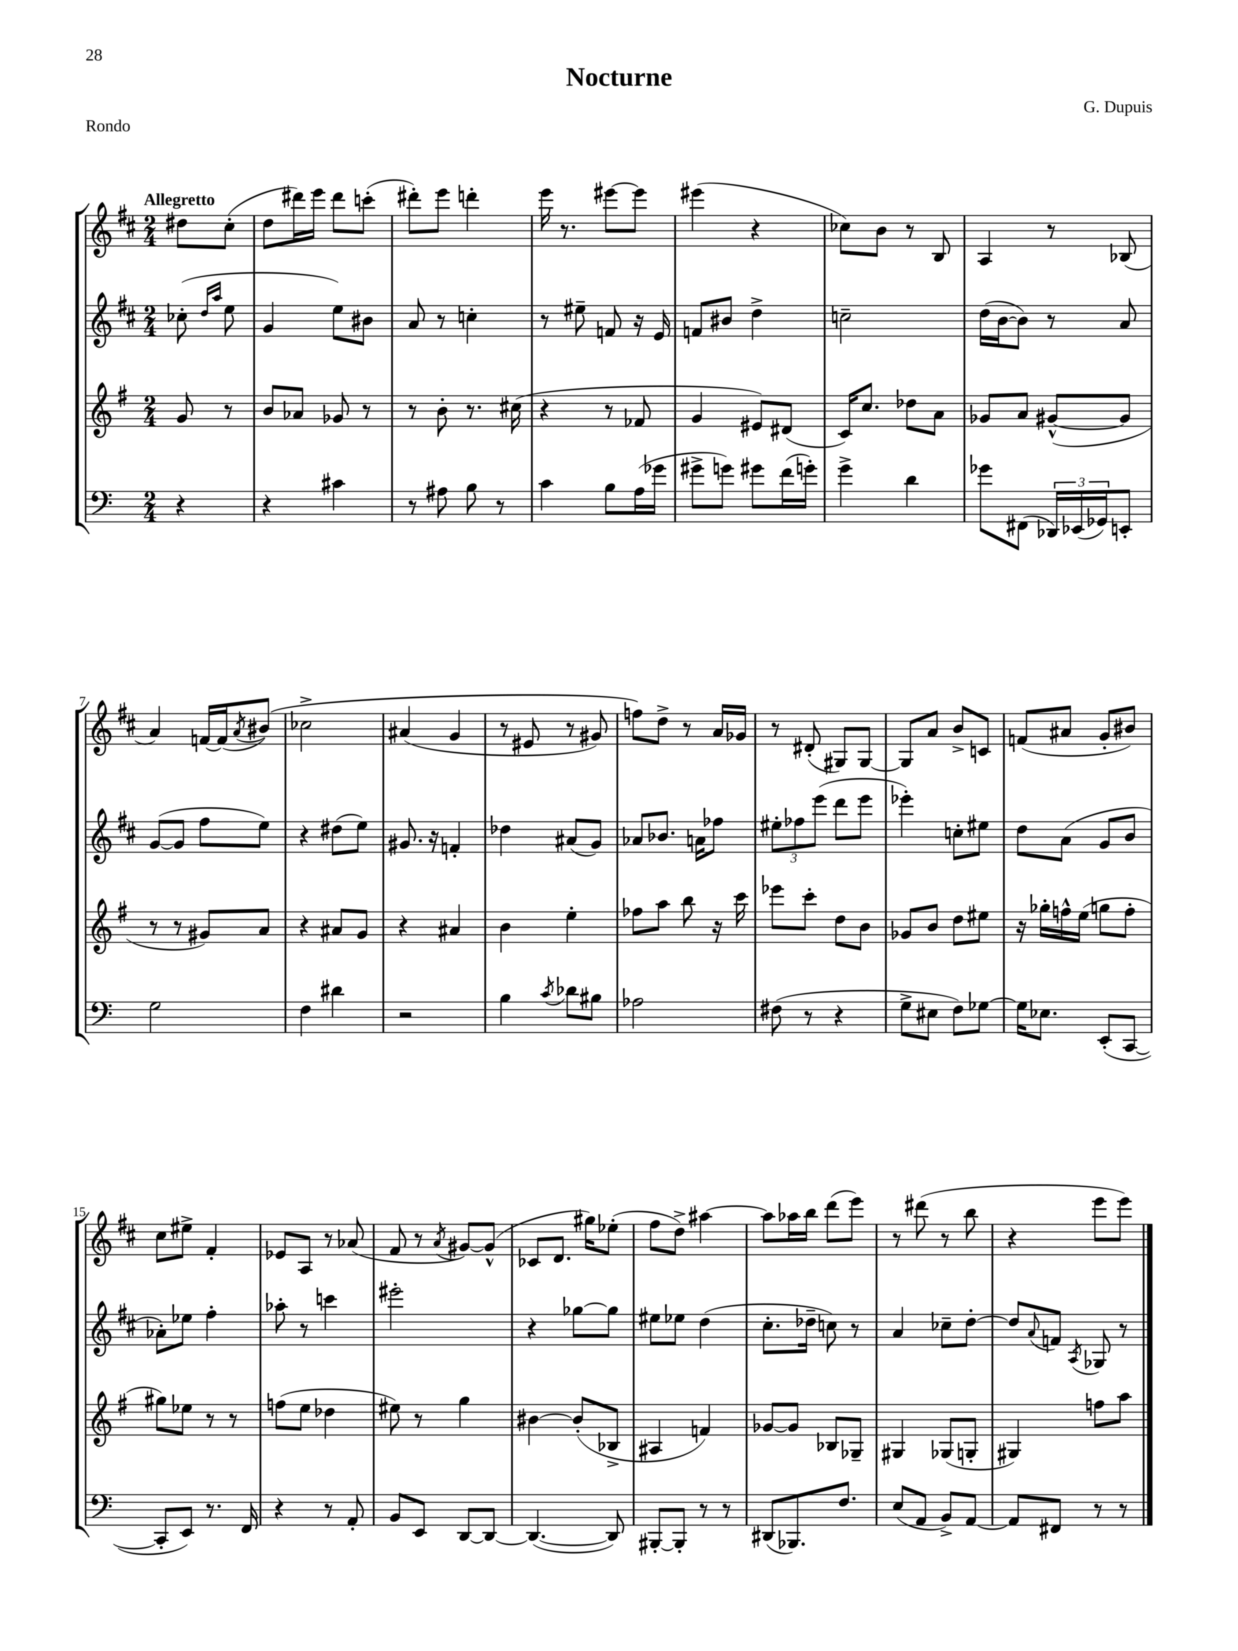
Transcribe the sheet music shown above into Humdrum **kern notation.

**kern	**kern	**kern	**kern
*part4	*part3	*part2	*part1
*staff4	*staff3	*staff2	*staff1
*clefF4	*clefG2	*clefG2	*clefG2
*k[]	*k[f#]	*k[f#c#]	*k[f#c#]
*M2/4	*M2/4	*M2/4	*M2/4
=	=	=	=
!	!	!	!LO:TX:a:B:t=Allegretto
4r	8g/	(8cc-X'\	8dd#X\L
.	.	16qqdd/LL	.
.	.	16qqaa/JJ	.
.	8r	8ee\	(8cc#'\J
=1	=1	=1	=1
4r	8b/L	4g/	8dd\L
.	8a-X/J	.	16ddd#X\L)
.	.	.	16eee\JJ
4c#X\	8g-X/	8ee\L)	8ddd#\L
.	8r	8b#X\J	(8cccn'\J
=2	=2	=2	=2
8r	8r	8a/	8ddd#X'\L)
8A#X\	8b'\	8r	8eee\J
8B\	8.r	4ccn'\	4dddn'\
8r	.	.	.
.	(16cc#X\	.	.
=3	=3	=3	=3
4c\	4r	8r	16eee\
.	.	.	8.r
.	.	8ee#X~\	.
8B\L	8r	8fn/	[8eee#X\L
(16A\L	8f-X/	16r	8eee#\J]
16g-X\JJ	.	16e/	.
=4	=4	=4	=4
8g#X^\L	4g/	8fn/L	(4eee#X\
8gn\J)	.	8b#X/J	.
8g#X\L	8e#X/L)	4dd^\	4r
(16f\L	(8d#X/J	.	.
16gn'\JJ)	.	.	.
=5	=5	=5	=5
4g^\	16c/KL)	2ccn~\	8cc-X\L)
.	8.cc/J	.	.
.	.	.	8b\J
4d\	8dd-X\L	.	8r
.	8a\J	.	8B/
=6	=6	=6	=6
8g-X\L	8g-X/L	(16dd\LL	4A/
.	.	[16b\J	.
(8FF#X\J	8a/J	8b\J])	.
24DD-X/LL)	([8g#X^^/L	8r	8r
(24EE-X/	.	.	.
24GG-X/J)	.	.	.
8EEn'/J	8g#/J]	8a/	(8B-X/
!!LO:LB:g=z
=7	=7	=7	=7
2G\	8r	([8g/L	4a/)
.	8r	8g/J]	.
.	8g#X/L)	8ff#\L	[16fn/LL
.	.	.	(16f/J]
.	.	.	8qa/
.	8a/J	8ee\J)	(8b#X/J)
=8	=8	=8	=8
4F\	4r	4r	2cc-X^\
4d#X\	8a#X/L	(8dd#X\L	.
.	8g/J	8ee\J)	.
=9	=9	=9	=9
2r	4r	8.g#X/	(4a#X/
.	.	16r	.
.	4a#X/	4fn'/	4g/
=10	=10	=10	=10
4B\	4b\	4dd-X\	8r
.	.	.	8e#X/
8qc/	.	.	.
8d-X\L	4ee'\	(8a#X/L	8r
8B#X\J	.	8g/J)	8g#X/)
=11	=11	=11	=11
2A-X\	8ff-X\L	8a-X/L	8ffn\L)
.	8aa\J	8.b-X/J	8dd^\J
.	8bb\	.	8r
.	.	16an\KL	.
.	16r	8ff-X\J	16a/LL
.	16ccc\	.	16g-X/JJ
=12	=12	=12	=12
(8F#X\	8eee-X\L	12ee#X'\L	8r
.	.	12ff-X\	.
8r	8ccc'\J	.	(8d#X'/
.	.	(12eee\J	.
4r	8dd\L	8ddd\L	8G#X/L)
.	8b\J	8eee\J	[8G#/J
=13	=13	=13	=13
8G^\L	8g-X/L	4eee-X'\)	8G#/L]
8E#X\J	8b/J	.	8a/J
8F\L)	8dd\L	8ccn'\L	8b^/L
[8G-X\J	8ee#X\J	8ee#X\J	8cn/J
=14	=14	=14	=14
16G-\KL]	16r	8dd\L	(8fn/L
8.E-X\J	16gg-X'\LL	.	.
.	16ffn^^\	(8a\J	8a#X/J
.	(16ee\JJ	.	.
(8EE'/L	8ggn\L	8g/L	8g'/L
[8CC/J	8ff'\J	8b/J	8b#X/J)
!!LO:LB:g=z
=15	=15	=15	=15
8CC'/L]	8gg#X\L)	8a-X'\L)	8cc#\L
8EE/J)	8ee-X\J	8ee-X\J	8ee#X^\J
8.r	8r	4ff#'\	4f#'/
.	8r	.	.
16FF/	.	.	.
=16	=16	=16	=16
4r	(8ffn\L	8aa-X'\	8e-X/L
.	8ee\J	8r	8A/J
8r	4dd-X\	4cccn\	8r
8AA'/	.	.	(8a-X/
=17	=17	=17	=17
8BB/L	8ee#X\)	2eee#X'\	8f#/
8EE/J	8r	.	8r
.	.	.	8qa/
[8DD/L	4gg\	.	[8g#X/L)
8DD/J_	.	.	(8g#^^/J]
=18	=18	=18	=18
(4.DD/_	[4b#X\	4r	8c-X/L
.	.	.	8.d/J
.	(8b#'/L]	[8gg-X\L	.
.	.	.	16gg#X\KL)
8DD/])	8B-X^/J	8gg-\J]	(8ee-X'\J
=19	=19	=19	=19
[8BBB#X'/L	4A#X/	8ee#X\L	8ff#\L
8BBB#'/J]	.	8ee-X\J	8dd^\J)
8r	4fn/)	(4dd\	[4aa#X\
8r	.	.	.
=20	=20	=20	=20
(8DD#X/L	[8g-X/L	8.cc#'\L	8aa#\L]
8.BBB-X/)	8g-/J]	.	16aa-X\L
.	.	16dd-X~\Jk	16bb\JJ
.	8B-X/L	8ccn\)	(8ddd\L
8.F/J	.	.	.
.	8G-X~/J	8r	8eee\J)
=21	=21	=21	=21
(8E/L	4G#X/	4a/	8r
8AA/J	.	.	(8ddd#X\
8BB^/L)	(8G-X/L	8cc-X~\L	8r
[8AA/J	8Gn'/J	[8dd'\J	8bb\
=22	=22	=22	=22
8AA/L]	4G#X/)	8dd/L]	4r
.	.	8qqa/	.
8FF#X/J	.	8fn/J	.
.	.	8qA/	.
8r	8ffn\L	8G-X/	8eee\L
8r	8aa\J	8r	8eee\J)
==	==	==	==
*-	*-	*-	*-
